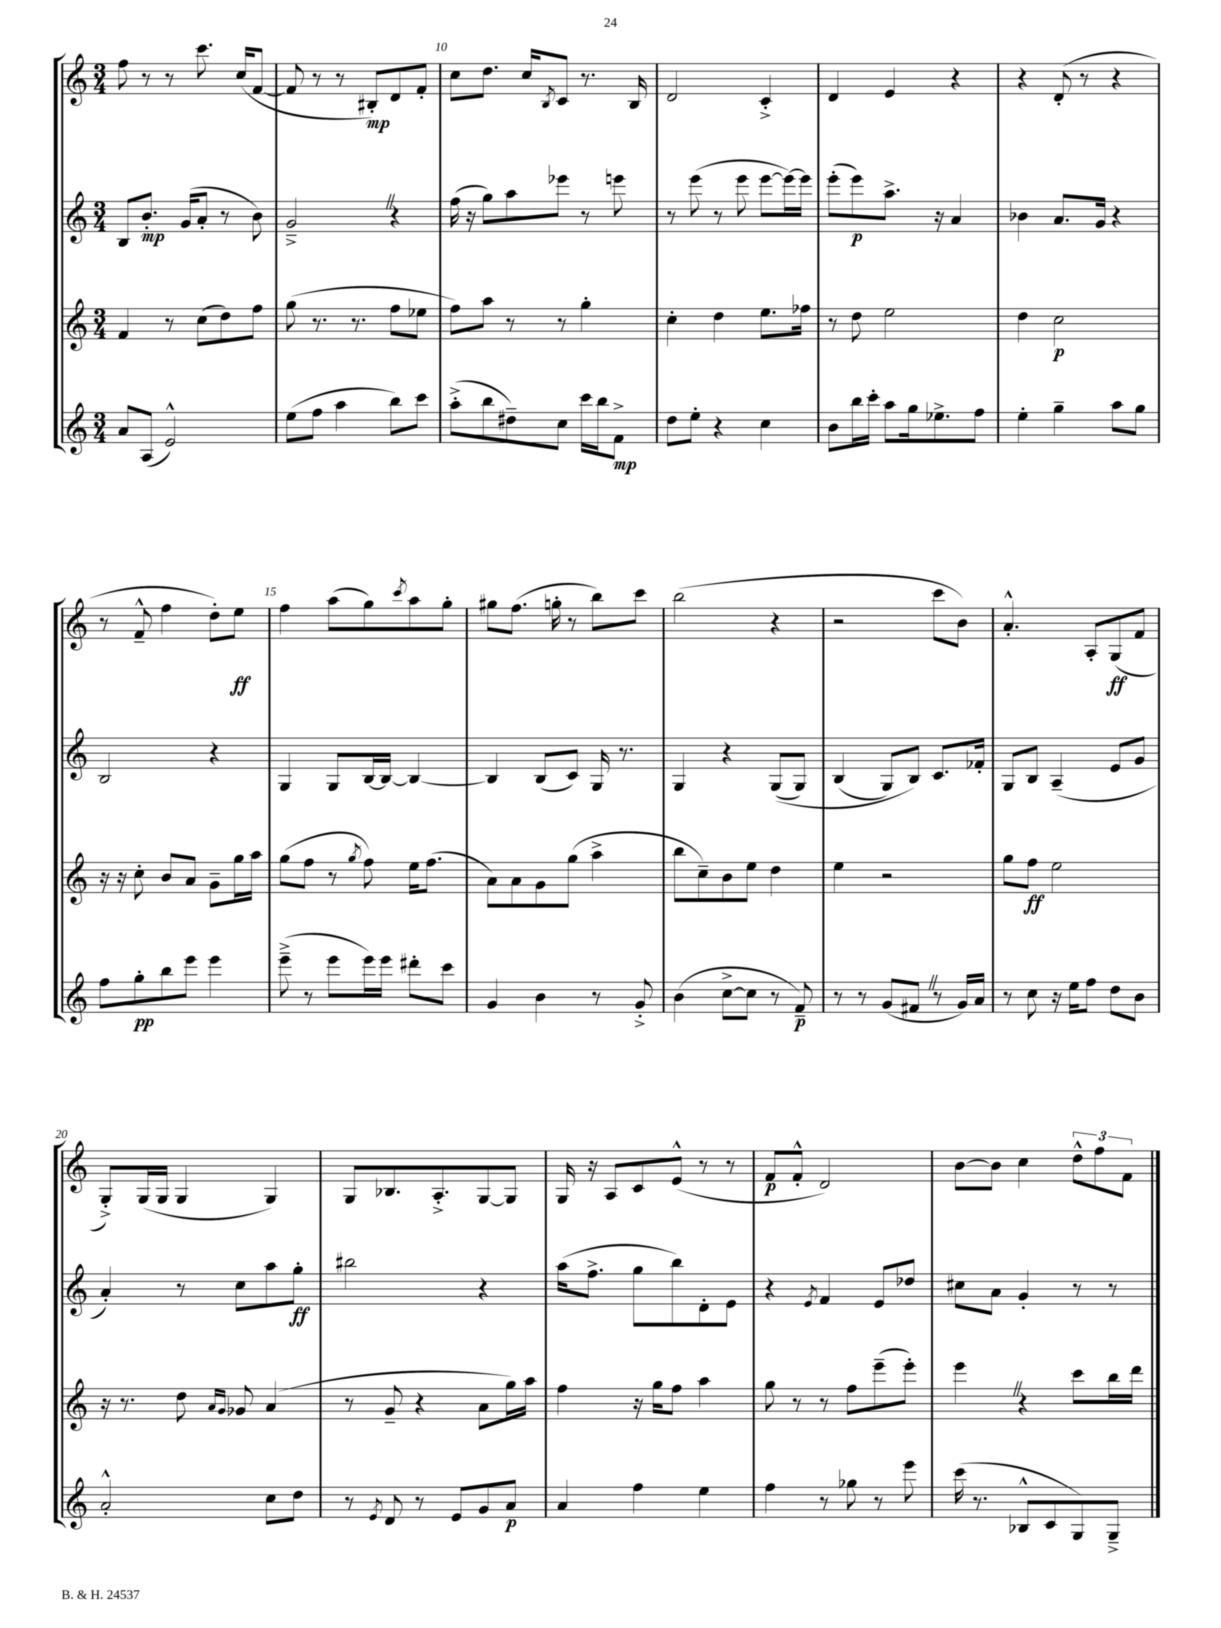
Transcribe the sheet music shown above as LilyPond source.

<<
\new StaffGroup <<
\new Staff = "s0" {
    \clef treble \key c \major \numericTimeSignature \time 3/4
    f''8 r8 r8 c'''8. c''16( f'8~ |
    f'8 r8 r8 bis8-.\mp) d'8 f'8-. |
    c''8 d''8. c''16 \acciaccatura { b8 } c'8 r8. b16 |
    d'2 c'4-.-> |
    d'4 e'4 r4 |
    r4 d'8-.( r8 r4 |
    r8 f'8---^ f''4 d''8-.) e''8\ff |
    f''4 a''8( g''8) \acciaccatura { c'''8 } a''8 g''8-. |
    gis''8 f''8.( g''16-. r8 b''8) c'''8 |
    b''2( r4 |
    r2 c'''8 b'8) |
    a'4.-.-^ a8-. g8\ff( f'8 |
    g8-.->) g16( g16 g4 g4) |
    g8 bes8. a8.-.-> g8~ g8 |
    g16 r16 a8 c'8 e'8-^( r8 r8 |
    f'8\p f'8-.-^ d'2) |
    b'8~ b'8 c''4 \tuplet 3/2 { d''8-^ f''8 f'8 } \bar "|." |
}
\new Staff = "s1" {
    \clef treble \key c \major \numericTimeSignature \time 3/4
    b8 b'8.-.\mp g'16( a'8-. r8 b'8) |
    g'2---> \once \override BreathingSign.text = \markup { \musicglyph "scripts.caesura.straight" } \breathe r4 |
    f''16( r16 g''8) a''8 ees'''8 r8 e'''8 |
    r8 e'''8( r8 e'''8 e'''8~ e'''16~) e'''16 |
    e'''8-.( e'''8\p) a''8.-> r16 a'4 |
    bes'4 a'8. g'16 r4 |
    b2 r4 |
    g4 g8 b16~ b16~ b4~ |
    b4 b8( c'8) g16 r8. |
    g4 r4 g8(\( g8) |
    b4( g8) b8\) c'8. fes'16-. |
    g8 b8 a4--( e'8 g'8 |
    a'4-.) r8 c''8 a''8 g''8-.\ff |
    bis''2 r4 |
    a''16( f''8.-> g''8 b''8) d'8-. e'8 |
    r4 \acciaccatura { e'8 } f'4 e'8 des''8 |
    cis''8 a'8 g'4-. r8 r8 \bar "|." |
}
\new Staff = "s2" {
    \clef treble \key c \major \numericTimeSignature \time 3/4
    f'4 r8 c''8( d''8) f''8 |
    g''8( r8. r8. f''8 ees''8 |
    f''8) a''8 r8 r8 g''4-. |
    c''4-. d''4 e''8. fes''16 |
    r8 d''8 e''2 |
    d''4 c''2\p |
    r16 r16 c''8-. b'8 a'8 g'8-- g''16 a''16 |
    g''8( f''8 r8 \acciaccatura { g''8 } f''8) e''16 f''8.( |
    a'8) a'8 g'8 g''8( a''4-> |
    b''8 c''8--) b'8 e''8 d''4 |
    e''4 r2 |
    g''8 f''8\ff e''2 |
    r16 r8. d''8 \grace { a'16 g'16 } ges'8 a'4( |
    r8 g'8-- r4 a'8 g''16) a''16 |
    f''4 r16 g''16 f''8 a''4 |
    g''8 r8 r8 f''8 e'''8--( e'''8-.) |
    e'''4 \once \override BreathingSign.text = \markup { \musicglyph "scripts.caesura.straight" } \breathe r4 c'''8 b''16 d'''16 \bar "|." |
}
\new Staff = "s3" {
    \clef treble \key c \major \numericTimeSignature \time 3/4
    a'8 a8( e'2-^) |
    e''8( f''8 a''4 b''8) c'''8 |
    a''8-.->( b''8 dis''8--) c''8 c'''16 b''16 f'8->\mp |
    d''8 e''8-. r4 c''4 |
    b'8 b''16 c'''16-. a''8 g''16 ees''8.-> f''8 |
    e''4-. g''4-- a''8 g''8 |
    f''8 g''8-.\pp b''8 e'''8 e'''4 |
    e'''8--->( r8 e'''8 e'''16) e'''16 dis'''8-. c'''8 |
    g'4 b'4 r8 g'8-.-> |
    b'4( c''8~-> c''8 r8 f'8--\p) |
    r8 r8 g'8( fis'8 \once \override BreathingSign.text = \markup { \musicglyph "scripts.caesura.straight" } \breathe r8 g'16) a'16 |
    r8 c''8 r16 e''16 f''8 d''8 b'8 |
    a'2-.-^ c''8 d''8 |
    r8 \acciaccatura { e'8 } d'8 r8 e'8 g'8 a'8\p |
    a'4 f''4 e''4 |
    f''4 r8 ges''8 r8 e'''8 |
    c'''16( r8. bes8-^ c'8 g8) g8---> \bar "|." |
}
>>
>>
\layout { \context { \Score currentBarNumber = #8 \override BarNumber.break-visibility = ##(#f #t #t) barNumberVisibility = #(every-nth-bar-number-visible 5) } }
